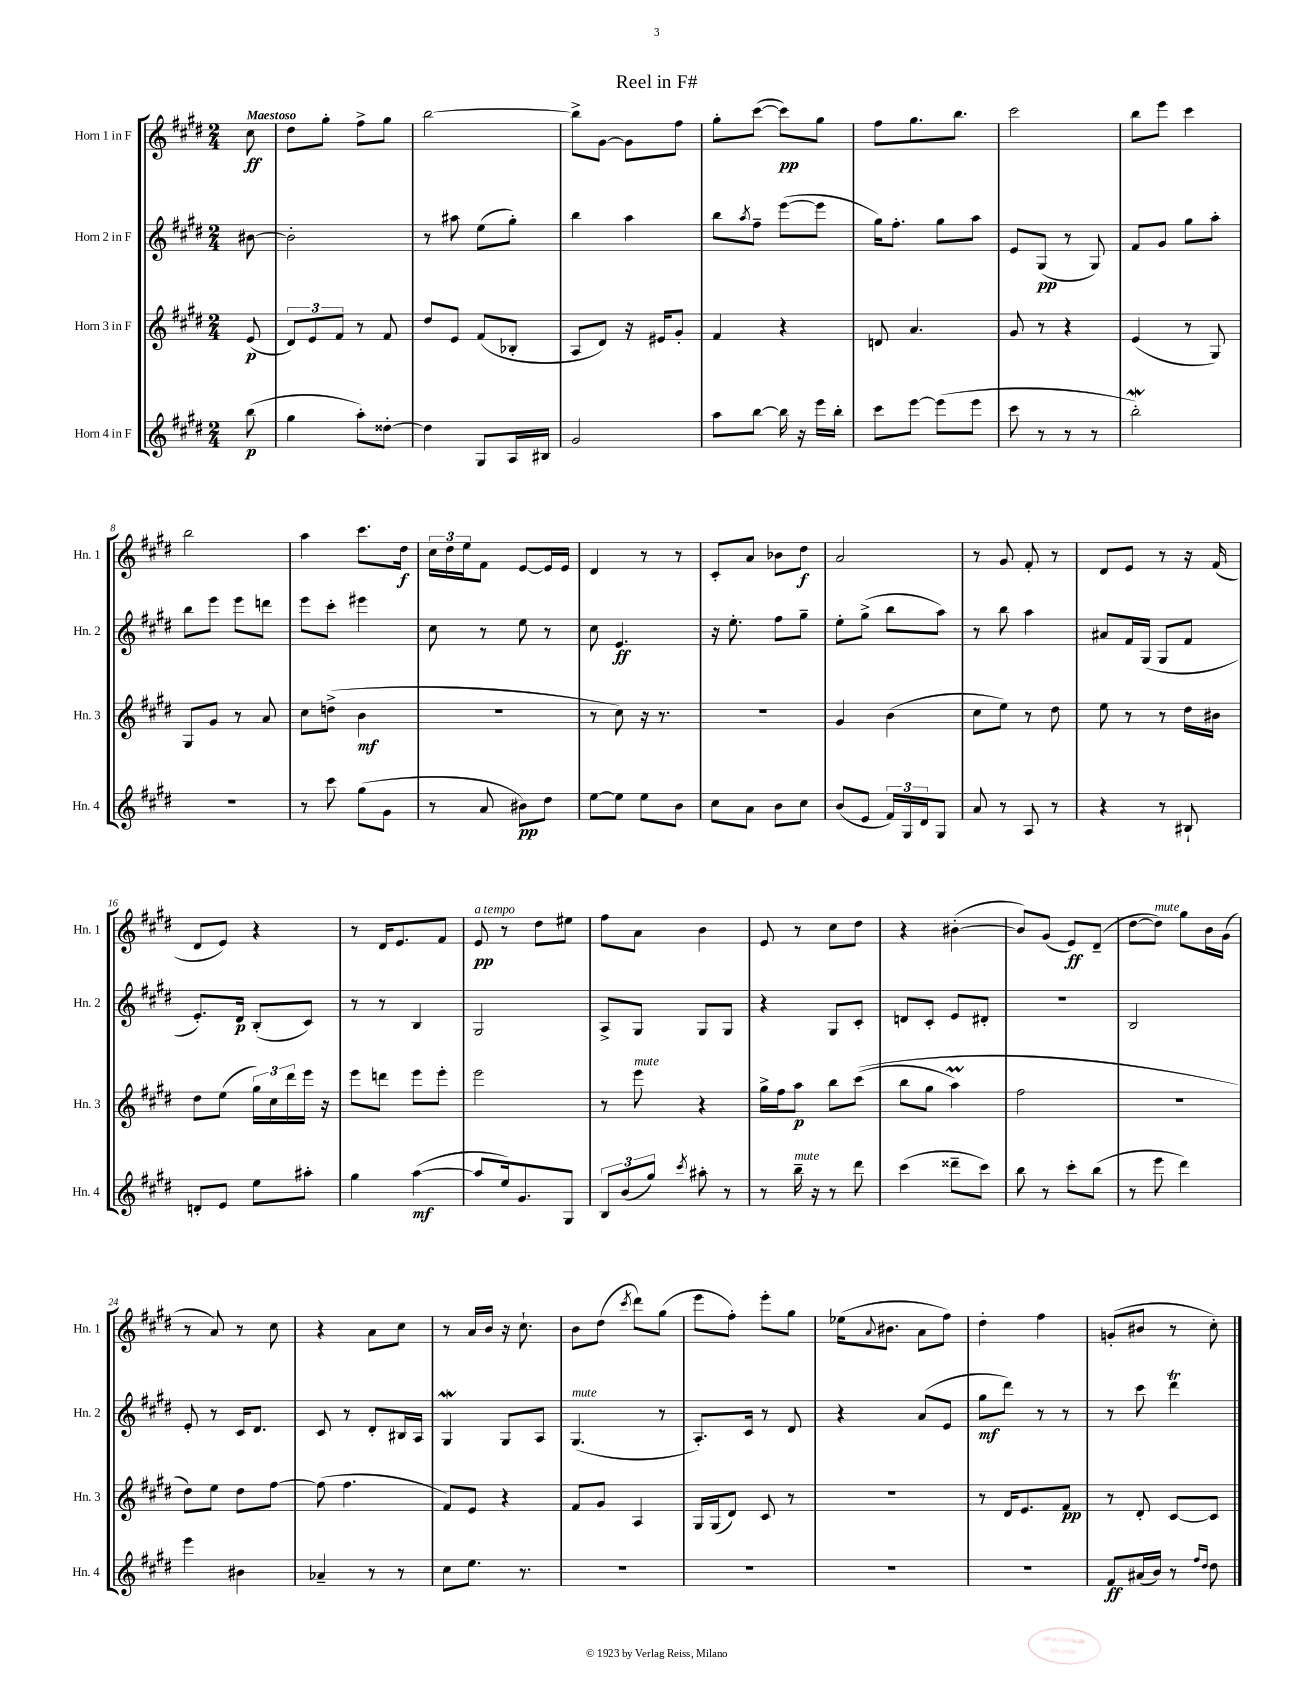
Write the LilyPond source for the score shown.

\header { title = "Reel in F#" }
<<
\new StaffGroup <<
\new Staff = "s0" \with { instrumentName = "Horn 1 in F" shortInstrumentName = "Hn. 1" } {
    \clef treble \key e \major \numericTimeSignature \time 2/4 \partial 8 \tempo "Maestoso"
    cis''8\ff |
    dis''8 gis''8-. fis''8-> gis''8 |
    b''2~ |
    b''8-> gis'8~ gis'8 fis''8 |
    gis''8-. cis'''8~( cis'''8\pp) gis''8 |
    fis''8 gis''8. b''8. |
    cis'''2 |
    b''8 e'''8 cis'''4 |
    b''2 |
    a''4 cis'''8. dis''16\f |
    \tuplet 3/2 { cis''16 dis''16 e''16 } fis'8 e'8~ e'16 e'16 |
    dis'4 r8 r8 |
    cis'8-. a'8 bes'8 dis''8\f |
    a'2 |
    r8 gis'8 fis'8-. r8 |
    dis'8 e'8 r8 r16 fis'16( |
    dis'8 e'8) r4 |
    r8 dis'16 e'8. fis'8 |
    e'8\pp^\markup { \italic "a tempo" } r8 dis''8 eis''8 |
    fis''8 a'8 b'4 |
    e'8 r8 cis''8 dis''8 |
    r4 bis'4~-.( |
    bis'8) gis'8( e'8\ff) dis'8--( |
    dis''8~ dis''8^\markup { \italic "mute" }) gis''8 b'16 gis'16( |
    r8 a'8) r8 cis''8 |
    r4 a'8 cis''8 |
    r8 a'16 b'16 r16 cis''8.-! |
    b'8 dis''8( \acciaccatura { cis'''8 } dis'''8) gis''8( |
    e'''8 fis''8-.) e'''8-. gis''8 |
    ees''16( \appoggiatura { a'8 } bis'8. a'8 fis''8) |
    dis''4-. fis''4 |
    g'8-.( bis'8 r8 cis''8-.) \bar "|." |
}
\new Staff = "s1" \with { instrumentName = "Horn 2 in F" shortInstrumentName = "Hn. 2" } {
    \clef treble \key e \major \numericTimeSignature \time 2/4 \partial 8
    bis'8~ |
    bis'2-. |
    r8 ais''8 e''8( gis''8-.) |
    b''4 a''4 |
    b''8 \acciaccatura { a''8 } fis''8-- e'''8~( e'''8 |
    gis''16) fis''8.-. gis''8 a''8 |
    e'8 gis8\pp( r8 gis8) |
    fis'8 gis'8 gis''8 a''8-. |
    b''8 e'''8 e'''8 d'''8 |
    e'''8 cis'''8-. eis'''4 |
    cis''8 r8 e''8 r8 |
    cis''8 e'4.\ff |
    r16 e''8.-. fis''8 gis''8-- |
    e''8-. gis''8->( b''8 a''8) |
    r8 b''8 a''4 |
    ais'8 fis'16 gis16( gis8 fis'8 |
    e'8.-.) dis'16\p b8-.( cis'8) |
    r8 r8 b4 |
    gis2 |
    a8-> gis8 gis8 gis8 |
    r4 gis8 cis'8-. |
    d'8 cis'8-. e'8 dis'8-. |
    R2 |
    b2 |
    e'8-. r8 cis'16 dis'8. |
    cis'8 r8 dis'8-. bis16 a16 |
    gis4\mordent gis8 a8 |
    gis4.^\markup { \italic "mute" }( r8 |
    a8.-.) cis'16 r8 dis'8 |
    r4 a'8( e'8 |
    gis''8\mf dis'''8) r8 r8 |
    r8 cis'''8 dis'''4\trill \bar "|." |
}
\new Staff = "s2" \with { instrumentName = "Horn 3 in F" shortInstrumentName = "Hn. 3" } {
    \clef treble \key e \major \numericTimeSignature \time 2/4 \partial 8
    e'8\p( |
    \tuplet 3/2 { dis'8) e'8 fis'8 } r8 fis'8 |
    dis''8 e'8 fis'8( bes8-. |
    a8 dis'8) r16 eis'16 gis'8-. |
    fis'4 r4 |
    d'8 a'4. |
    gis'8 r8 r4 |
    e'4( r8 gis8) |
    gis8 gis'8 r8 a'8 |
    cis''8 d''8->( b'4\mf |
    r2 |
    r8 cis''8) r16 r8. |
    R2 |
    gis'4 b'4( |
    cis''8 e''8) r8 dis''8 |
    e''8 r8 r8 dis''16 bis'16 |
    dis''8 e''8( \tuplet 3/2 { gis''16) cis''16 dis'''16 } e'''16 r16 |
    e'''8 d'''8 e'''8 e'''8-. |
    e'''2 |
    r8 e'''8^\markup { \italic "mute" } r4 |
    gis''16-> fis''16 a''8\p b''8 cis'''8(\( |
    b''8 gis''8 a''4\prall) |
    fis''2 |
    r2 |
    dis''8\) e''8 dis''8 fis''8~ |
    fis''8( fis''4. |
    fis'8) e'8 r4 |
    fis'8 gis'8 a4 |
    gis16 gis16( dis'8) cis'8 r8 |
    r2 |
    r8 dis'16 e'8. fis'8\pp |
    r8 dis'8-. cis'8~ cis'8 \bar "|." |
}
\new Staff = "s3" \with { instrumentName = "Horn 4 in F" shortInstrumentName = "Hn. 4" } {
    \clef treble \key e \major \numericTimeSignature \time 2/4 \partial 8
    b''8\p( |
    gis''4 a''8-.) disis''8~-. |
    disis''4 gis8 a16 bis16 |
    gis'2 |
    a''8 b''8~ b''16 r16 e'''16 b''16-. |
    cis'''8 e'''8~ e'''8( e'''8 |
    cis'''8 r8 r8 r8 |
    b''2-.\mordent) |
    r2 |
    r8 cis'''8 gis''8( gis'8 |
    r8 a'8 bis'8\pp) dis''8 |
    e''8~ e''8 e''8 b'8 |
    cis''8 a'8 b'8 cis''8 |
    b'8( e'8 \tuplet 3/2 { fis'16) gis16 dis'16 } gis8 |
    a'8 r8 a8 r8 |
    r4 r8 bis8-! |
    d'8-. e'8 e''8 ais''8-. |
    gis''4 a''4~\mf( |
    a''8 e''16) gis'8. gis8 |
    \tuplet 3/2 { b8 b'8( gis''8) } \acciaccatura { cis'''8 } ais''8-. r8 |
    r8 b''16--^\markup { \italic "mute" } r16 r8 dis'''8 |
    cis'''4( disis'''8-- cis'''8) |
    b''8 r8 cis'''8-. b''8( |
    r8 e'''8 dis'''4) |
    e'''4 bis'4 |
    aes'4-- r8 r8 |
    cis''8 e''8. r8. |
    R2 |
    R2 |
    R2 |
    R2 |
    fis'8\ff ais'16( b'16) r8 \grace { fis''16 dis''16 } dis''8 \bar "|." |
}
>>
>>
